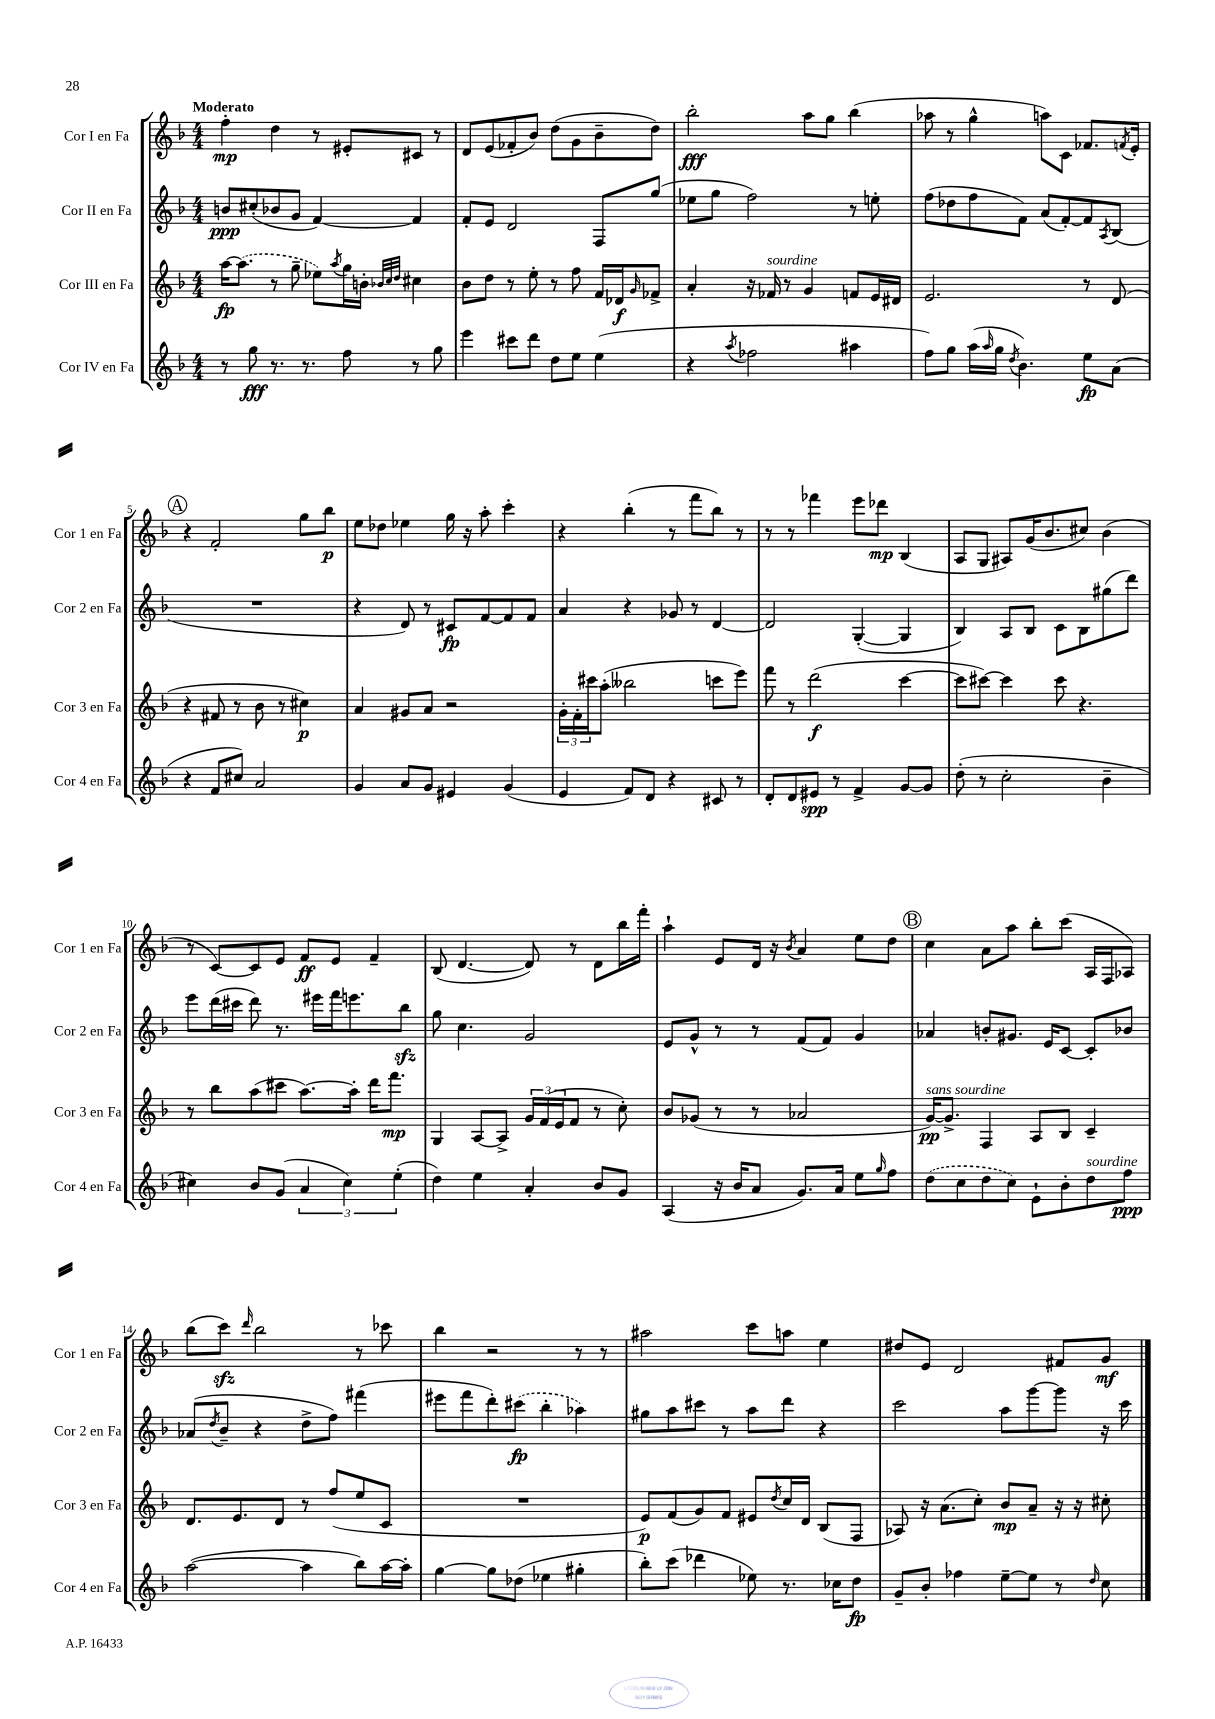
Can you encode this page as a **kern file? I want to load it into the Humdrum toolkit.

**kern	**dynam	**kern	**dynam	**kern	**dynam	**kern	**dynam
*part4	*part4	*part3	*part3	*part2	*part2	*part1	*part1
*staff4	*staff4	*staff3	*staff3	*staff2	*staff2	*staff1	*staff1
*I"Cor IV en Fa	*	*I"Cor III en Fa	*	*I"Cor II en Fa	*	*I"Cor I en Fa	*
*I'Cor 4 en Fa	*	*I'Cor 3 en Fa	*	*I'Cor 2 en Fa	*	*I'Cor 1 en Fa	*
*clefG2	*	*clefG2	*	*clefG2	*	*clefG2	*
*k[b-]	*	*k[b-]	*	*k[b-]	*	*k[b-]	*
*M4/4	*	*M4/4	*	*M4/4	*	*M4/4	*
=1	=1	=1	=1	=1	=1	=1	=1
!	!	!	!	!	!	!LO:TX:a:B:t=Moderato	!
8r	.	[16aa\KL	fp	8bn/L	ppp	4ff'\	mp
.	.	(8.aa\J]	.	.	.	.	.
8gg\	fff	.	.	(8cc#X'/	.	.	.
8.r	.	8r	.	8b-X/	.	4dd\	.
.	.	8gg~\	.	8g/J	.	.	.
8.r	.	.	.	.	.	.	.
.	.	8ee-X\L)	.	[4f/)	.	8r	.
.	.	8qaa/	.	.	.	.	.
8ff\	.	16gg\L	.	.	.	8e#X'/L	.
.	.	16bn'\JJ	.	.	.	.	.
.	.	32qqb-X/LLL	.	.	.	.	.
.	.	32qqcc/	.	.	.	.	.
.	.	32qqdd/JJJ	.	.	.	.	.
8r	.	4cc#X\	.	4f/]	.	8c#X/J	.
8gg\	.	.	.	.	.	8r	.
=2	=2	=2	=2	=2	=2	=2	=2
4eee\	.	8b-\L	.	8f'/L	.	8d/L	.
.	.	8dd\J	.	8e/J	.	(8e/	.
8ccc#X\L	.	8r	.	2d/	.	8f-X'/	.
8ddd\J	.	8ee'\	.	.	.	8b-/J)	.
8dd\L	.	8r	.	.	.	(8dd\L	.
8ee\J	.	8ff\	.	.	.	8g\	.
(4ee\	.	16f/LL	.	8F/L	.	8b-~\	.
.	.	16d-X/J	f	.	.	.	.
.	.	16qqg/	.	.	.	.	.
.	.	8f-X^/J	.	(8gg/J	.	8dd\J)	.
=3	=3	=3	=3	=3	=3	=3	=3
4r	.	4a'/	.	8ee-X\L	.	2bb-'\	fff
.	.	.	.	8gg\J	.	.	.
8qaa/	.	.	.	.	.	.	.
2ff-X\	.	16r	.	2ff\)	.	.	.
!	!	!LO:TX:a:i:t=sourdine	!	!	!	!	!
.	.	16f-X/	.	.	.	.	.
.	.	8r	.	.	.	.	.
.	.	4g/	.	.	.	8aa\L	.
.	.	.	.	.	.	8gg\J	.
4aa#X\	.	8fn/L	.	8r	.	(4bb-\	.
.	.	16e/L	.	8een'\	.	.	.
.	.	16d#X/JJ	.	.	.	.	.
=4	=4	=4	=4	=4	=4	=4	=4
8ff\L)	.	2.e/	.	(8ff\L	.	8aa-X\	.
8gg\J	.	.	.	8dd-X\	.	8r	.
(16aa\LL	.	.	.	8ff\	.	4gg^^\	.
16qqaa/	.	.	.	.	.	.	.
16gg\JJ	.	.	.	.	.	.	.
8qdd/	.	.	.	.	.	.	.
4.b-\)	.	.	.	8f\J)	.	.	.
.	.	.	.	(8a/L	.	8aan\L)	.
.	.	.	.	[8f'/)	.	8c\J	.
8ee\L	fp	8r	.	8f/]	.	8.f-X/L	.
.	.	.	.	8qA/	.	.	.
(8a\J	.	(8d/	.	(8B-/J	.	.	.
.	.	.	.	.	.	8qfn/	.
.	.	.	.	.	.	16e'/Jk	.
!!LO:LB:g=z
!!LO:REH:place=s1:t=A
=5	=5	=5	=5	=5	=5	=5	=5
4r	.	4r	.	1r	.	4r	.
8f/L	.	8f#X/	.	.	.	2f'/	.
8cc#X/J)	.	8r	.	.	.	.	.
2a/	.	8b-\	.	.	.	.	.
.	.	8r	.	.	.	.	.
.	.	4cc#X\)	p	.	.	8gg\L	.
.	.	.	.	.	.	8bb-\J	p
=6	=6	=6	=6	=6	=6	=6	=6
4g/	.	4a/	.	4r	.	8ee\L	.
.	.	.	.	.	.	8dd-X\J	.
8a/L	.	8g#X/L	.	8d/)	.	4ee-X\	.
8g/J	.	8a/J	.	8r	.	.	.
4e#X/	.	2r	.	8c#X/L	fp	16gg\	.
.	.	.	.	.	.	16r	.
.	.	.	.	[8f/	.	8aa'\	.
(4g/	.	.	.	8f/]	.	4ccc'\	.
.	.	.	.	8f/J	.	.	.
=7	=7	=7	=7	=7	=7	=7	=7
4e/	.	24g'\LL	.	4a/	.	4r	.
.	.	24f'\	.	.	.	.	.
.	.	24ccc#X\J	.	.	.	.	.
.	.	(8aa'\J	.	.	.	.	.
8f/L)	.	2bb--X\	.	4r	.	(4bb-'\	.
8d/J	.	.	.	.	.	.	.
4r	.	.	.	8g-X/	.	8r	.
.	.	.	.	8r	.	8fff\L	.
8c#X/	.	8cccn\L	.	[4d/	.	8bb-\J)	.
8r	.	8eee\J)	.	.	.	8r	.
=8	=8	=8	=8	=8	=8	=8	=8
8d'/L	.	8fff\	.	2d/]	.	8r	.
8d/	.	8r	.	.	.	8r	.
8e#X/J	spp	(2ddd\	f	.	.	4fff-X\	.
8r	.	.	.	.	.	.	.
4f^/	.	.	.	([4G'/	.	8eee\L	.
.	.	.	.	.	.	8ddd-X\J	mp
[8g/L	.	[4ccc\	.	4G/]	.	(4B-/	.
8g/J]	.	.	.	.	.	.	.
=9	=9	=9	=9	=9	=9	=9	=9
(8dd'\	.	8ccc\L]	.	4B-/)	.	8A/L	.
8r	.	[8ccc#X\J)	.	.	.	8G/J	.
2cc'\	.	4ccc#\]	.	8A/L	.	8A#X/L)	.
.	.	.	.	8B-/J	.	(16g/K	.
.	.	.	.	.	.	8.b-/	.
.	.	8ccc#\	.	8c\L	.	.	.
.	.	4.r	.	8B-\	.	8cc#X/J)	.
4b-~\	.	.	.	(8gg#X\	.	(4b-\	.
.	.	.	.	8ddd\J)	.	.	.
!!LO:LB:g=z
=10	=10	=10	=10	=10	=10	=10	=10
4cc#X\)	.	8r	.	8eee\L	.	8r	.
.	.	8bb-\L	.	(16ddd\L	.	[8c/L)	.
.	.	.	.	16ccc#X\JJ	.	.	.
8b-/L	.	(8aa\	.	8ddd\)	.	8c/]	.
(8g/J	.	8ccc#X\J	.	8.r	.	8e/J	.
6a/	.	[8.aa\L)	.	.	.	8f/L	ff
.	.	.	.	16eee#X\LL	.	.	.
.	.	.	.	16fff\J	.	8e/J	.
6cc#\)	.	.	.	.	.	.	.
.	.	16aa'\Jk]	.	8.eeen\	.	.	.
.	.	16ddd\KL	.	.	.	4f~/	.
.	.	8.fff\J	mp	.	.	.	.
(6ee'\	.	.	.	.	.	.	.
.	.	.	.	8bb-zz\J	.	.	.
=11	=11	=11	=11	=11	=11	=11	=11
4dd\)	.	4G/	.	8gg\	.	(8B-/	.
.	.	.	.	4.cc\	.	[4.d/	.
4ee\	.	[8A/L	.	.	.	.	.
.	.	8A^/J]	.	.	.	.	.
4a'/	.	24g/LL	.	2g/	.	8d/])	.
.	.	(24f/	.	.	.	.	.
.	.	24e/J	.	.	.	.	.
.	.	8f/J	.	.	.	8r	.
8b-/L	.	8r	.	.	.	8d\L	.
8g/J	.	8cc'\)	.	.	.	16bb-\L	.
.	.	.	.	.	.	16fff'\JJ	.
=12	=12	=12	=12	=12	=12	=12	=12
(4A/	.	8b-/L	.	8e/L	.	4aa`\	.
.	.	(8g-X/J	.	8g^^/J	.	.	.
16r	.	8r	.	8r	.	8e/L	.
16b-/KL	.	.	.	.	.	.	.
8a/J	.	8r	.	8r	.	16d/Jk	.
.	.	.	.	.	.	16r	.
.	.	.	.	.	.	8qb-/	.
8.g/L)	.	2a-X/	.	(8f/L	.	4a/	.
.	.	.	.	8f/J)	.	.	.
16a/Jk	.	.	.	.	.	.	.
8ee\L	.	.	.	4g/	.	8ee\L	.
16qqgg/	.	.	.	.	.	.	.
8ff\J	.	.	.	.	.	8dd\J	.
!!LO:REH:place=s1:t=B
=13	=13	=13	=13	=13	=13	=13	=13
!	!	!LO:TX:a:i:t=sans sourdine	!	!	!	!	!
(8dd\L	.	[16g/KL)	pp	4a-X/	.	4cc\	.
.	.	8.g^/J]	.	.	.	.	.
8cc\	.	.	.	.	.	.	.
8dd\	.	4F/	.	8bn'/L	.	8a\L	.
8cc\J)	.	.	.	8.g#X/J	.	8aa\J	.
8e`\L	.	8A/L	.	.	.	8bb-'\L	.
.	.	.	.	16e/KL	.	.	.
8b-'\	.	8B-/J	.	[8c/J	.	(8ccc\J	.
!LO:TX:a:i:t=sourdine	!	!	!	!	!	!	!
8dd\	.	4c~/	.	8c'/L]	.	16A/LL	.
.	.	.	.	.	.	16F/J	.
8ff\J	ppp	.	.	8b-X/J	.	8A-X/J)	.
!!LO:LB:g=z
=14	=14	=14	=14	=14	=14	=14	=14
([2aa\	.	8.d/L	.	(8a-X/L	.	(8bb-\L	.
.	.	.	.	8qdd/	.	.	.
.	.	.	.	8b-~/J	.	8ccczz\J)	.
.	.	8.e/	.	.	.	.	.
.	.	.	.	.	.	16qqddd/	.
.	.	.	.	4r	.	2bb-\	.
.	.	8d/J	.	.	.	.	.
4aa\]	.	8r	.	8dd^\L	.	.	.
.	.	(8ff/L	.	8ff\J)	.	.	.
8bb-\L)	.	8ee/	.	(4fff#X\	.	8r	.
[16aa\L	.	8c/J	.	.	.	8ccc-X\	.
16aa'\JJ]	.	.	.	.	.	.	.
=15	=15	=15	=15	=15	=15	=15	=15
[4gg\	.	1r	.	8eee#X\L	.	4bb-\	.
.	.	.	.	8fff\	.	.	.
8gg\L]	.	.	.	8ddd'\)	.	2r	.
(8dd-X\J	.	.	.	(8ccc#X\J	fp	.	.
4ee-X\	.	.	.	4bb-'\	.	.	.
4gg#X'\	.	.	.	4aa-X\)	.	8r	.
.	.	.	.	.	.	8r	.
=16	=16	=16	=16	=16	=16	=16	=16
8bb-'\L)	.	8e/L)	p	8gg#X\L	.	2aa#X\	.
(8ccc\J	.	(8f/	.	8aa\	.	.	.
4ddd-X\	.	8g/)	.	8ccc#X\J	.	.	.
.	.	8f/J	.	8r	.	.	.
8ee-X\)	.	8e#X/L	.	8aa\L	.	8ccc\L	.
.	.	8qdd/	.	.	.	.	.
8.r	.	16cc/L	.	8ddd\J	.	8aan\J	.
.	.	16d/JJ	.	.	.	.	.
.	.	(8B-/L	.	4r	.	4ee\	.
16cc-X\KL	.	.	.	.	.	.	.
8dd\J	fp	8F/J	.	.	.	.	.
=17	=17	=17	=17	=17	=17	=17	=17
8g~/L	.	8A-X/)	.	2ccc\	.	8dd#X/L	.
8b-'/J	.	16r	.	.	.	8e/J	.
.	.	(8.a\L	.	.	.	.	.
4ff-X\	.	.	.	.	.	2d/	.
.	.	8cc'\J)	.	.	.	.	.
[8ee~\L	.	8b-/L	mp	8aa\L	.	.	.
8ee\J]	.	8a~/J	.	[8ggg\	.	.	.
8r	.	16r	.	8ggg\J]	.	8f#X/L	.
.	.	16r	.	.	.	.	.
16qqdd/	.	.	.	.	.	.	.
8cc\	.	8cc#X'\	.	16r	.	8g/J	mf
.	.	.	.	16ccc\	.	.	.
==	==	==	==	==	==	==	==
*-	*-	*-	*-	*-	*-	*-	*-
